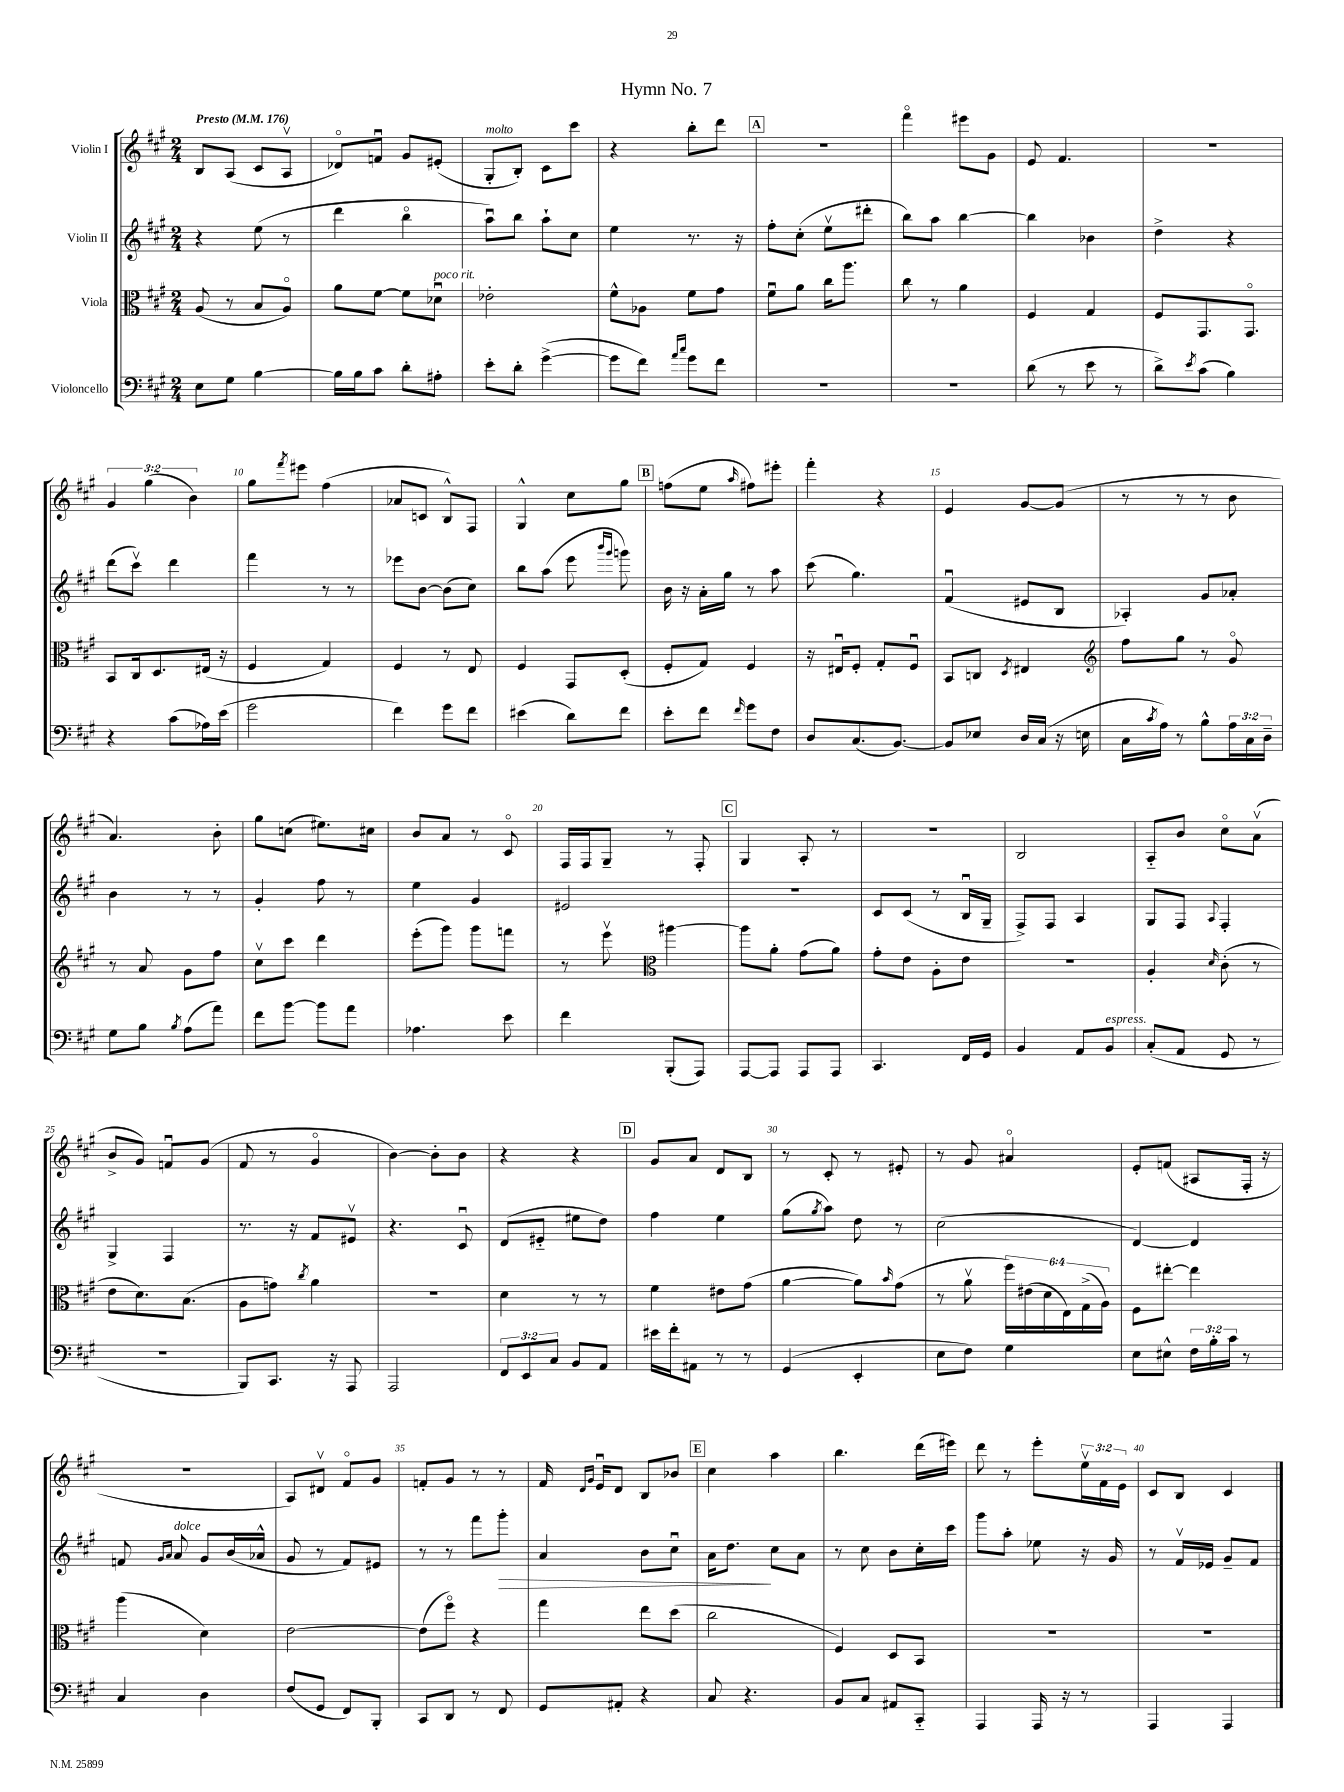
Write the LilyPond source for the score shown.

\header { title = "Hymn No. 7" }
<<
\new StaffGroup <<
\new Staff = "s0" \with { instrumentName = "Violin I" } {
    \clef treble \key a \major \numericTimeSignature \time 2/4 \override Staff.TupletNumber.text = #tuplet-number::calc-fraction-text \tempo "Presto" 4 = 176
    b8 a8( cis'8 a8\upbow |
    des'8\flageolet) f'8\downbow gis'8 eis'8-.( |
    gis8-.^\markup { \italic "molto" } b8-.) cis'8 cis'''8 |
    r4 b''8-. d'''8 |
    \mark \markup { \box "A" } r2 |
    fis'''4\flageolet eis'''8 gis'8 |
    e'8 fis'4. |
    R2 |
    \tuplet 3/2 { gis'4 gis''4( b'4) } |
    gis''8 \acciaccatura { fis'''8 } eis'''8 fis''4( |
    aes'8 c'8 b8-^) fis8 |
    gis4-^ cis''8 gis''8 |
    \mark \markup { \box "B" } f''8( e''8 \grace { a''16 } fis''8) eis'''8-. |
    fis'''4-. r4 |
    e'4 gis'8~ gis'8( |
    r8 r8 r8 b'8 |
    a'4.) b'8-. |
    gis''8 c''8( eis''8.) cis''16 |
    b'8 a'8 r8 cis'8\flageolet |
    fis16 fis16 gis8-- r8 fis8-. |
    \mark \markup { \box "C" } gis4 a8-. r8 |
    R2 |
    b2 |
    a8-_ b'8 cis''8\flageolet a'8\upbow( |
    b'8-> gis'8) f'8\downbow gis'8( |
    fis'8 r8 gis'4\flageolet |
    b'4~) b'8-. b'8 |
    r4 r4 |
    \mark \markup { \box "D" } gis'8 a'8 d'8 b8 |
    r8 cis'8-. r8 eis'8-. |
    r8 gis'8 ais'4\flageolet |
    e'8-. f'8( ais8 fis16-. r16 |
    R2 |
    a8) dis'8\upbow fis'8\flageolet gis'8 |
    f'8-. gis'8 r8 r8 |
    fis'16 \grace { d'16 gis'16 } e'16\downbow d'8 b8 bes'8 |
    \mark \markup { \box "E" } cis''4 a''4 |
    b''4. d'''16( eis'''16) |
    d'''8 r8 e'''8-. \tuplet 3/2 { e''16\upbow fis'16 e'16 } |
    cis'8 b8 cis'4 \bar "|." |
}
\new Staff = "s1" \with { instrumentName = "Violin II" } {
    \clef treble \key a \major \numericTimeSignature \time 2/4
    r4 e''8( r8 |
    d'''4 b''4\flageolet |
    a''8\downbow) b''8 a''8-! cis''8 |
    e''4 r8. r16 |
    \mark \markup { \box "A" } fis''8-. cis''8-.( e''8\upbow dis'''8-. |
    b''8) a''8 b''4~ |
    b''4 bes'4 |
    d''4-> r4 |
    d'''8( cis'''8\upbow) d'''4 |
    fis'''4 r8 r8 |
    ees'''8 b'8~ b'8( cis''8) |
    b''8 a''8( e'''8 \grace { b'''16 gis'''16 } g'''8) |
    \mark \markup { \box "B" } b'16 r16 a'16-. gis''16 r8 a''8 |
    cis'''8( gis''4.) |
    fis'4\downbow( eis'8 b8 |
    aes4-.) gis'8 aes'8-. |
    b'4 r8 r8 |
    gis'4-. fis''8 r8 |
    e''4 gis'4 |
    eis'2 |
    \mark \markup { \box "C" } R2 |
    cis'8 cis'8( r8 b16\downbow gis16-- |
    fis8->) fis8 a4 |
    gis8 fis8 \appoggiatura { a8 } fis4-. |
    gis4-> fis4 |
    r8. r16 fis'8 eis'8\upbow |
    r4. cis'8\downbow |
    d'8( eis'8-_ eis''8 d''8) |
    \mark \markup { \box "D" } fis''4 e''4 |
    gis''8( \acciaccatura { gis''8 } a''8) d''8 r8 |
    cis''2( |
    d'4~) d'4 |
    f'8 \grace { gis'16 a'16 } a'8^\markup { \italic "dolce" } gis'8 b'16( aes'16-^ |
    gis'8 r8 fis'8) eis'8 |
    r8 r8 fis'''8 gis'''8-.\> |
    a'4 b'8 cis''8\downbow |
    \mark \markup { \box "E" } a'16 d''8.\! cis''8 a'8 |
    r8 cis''8 b'8 cis''16-. cis'''16 |
    gis'''8 a''8-. ees''8 r16 gis'16 |
    r8 fis'16\upbow ees'16 gis'8-- fis'8 \bar "|." |
}
\new Staff = "s2" \with { instrumentName = "Viola" } {
    \clef alto \key a \major \numericTimeSignature \time 2/4 \override Staff.TupletNumber.text = #tuplet-number::calc-fraction-text
    a8( r8 b8 a8\flageolet) |
    a'8 fis'8~ fis'8 des'8\downbow^\markup { \italic "poco rit." } |
    ees'2-. |
    fis'8-^ aes8 fis'8 gis'8 |
    \mark \markup { \box "A" } fis'8\downbow a'8 cis''16 a''8. |
    cis''8 r8 a'4 |
    fis4 gis4 |
    fis8 gis,8. gis,8.\flageolet |
    b,8 cis16 d8. eis16( r16 |
    fis4 gis4) |
    fis4 r8 e8 |
    fis4 gis,8 d8-.( |
    \mark \markup { \box "B" } fis8-. gis8) fis4 |
    r16 eis16\downbow fis8-. gis8-. fis8\downbow |
    b,8 c8 \acciaccatura { d8 } eis4 |
    \clef treble fis''8 gis''8 r8 gis'8\flageolet |
    r8 a'8 gis'8 fis''8 |
    cis''8\upbow cis'''8 d'''4 |
    e'''8-.( gis'''8) gis'''8 f'''8 |
    r8 e'''8\upbow \clef alto ais''4~ |
    \mark \markup { \box "C" } ais''8 a'8-. gis'8( a'8) |
    gis'8-. e'8 a8-. e'8 |
    R2 |
    a4-. \grace { d'16 } cis'8-.( r8 |
    e'8 d'8.) b8.( |
    a8 g'8) \acciaccatura { cis''8 } a'4 |
    R2 |
    d'4 r8 r8 |
    \mark \markup { \box "D" } fis'4 eis'8 gis'8( |
    a'4~ a'8) \grace { b'16 } gis'8( |
    r8 a'8\upbow \tuplet 6/4 { fis''16) eis'16( d'16 e16) gis16->( a16) } |
    fis8 eis''8~-. eis''4 |
    a''4( d'4) |
    e'2~ |
    e'8( fis''8\flageolet) r4 |
    gis''4 e''8 d''8( |
    \mark \markup { \box "E" } cis''2 |
    fis4) d8 b,8 |
    R2 |
    R2 \bar "|." |
}
\new Staff = "s3" \with { instrumentName = "Violoncello" } {
    \clef bass \key a \major \numericTimeSignature \time 2/4 \override Staff.TupletNumber.text = #tuplet-number::calc-fraction-text
    e8 gis8 b4~ |
    b16 b16 cis'8 d'8-. ais8-. |
    e'8-. d'8-. gis'4~->( |
    gis'8 fis'8) \grace { a'16 cis''16 } gis'8 fis'8 |
    \mark \markup { \box "A" } r2 |
    R2 |
    d'8( r8 e'8 r8 |
    d'8->) \acciaccatura { e'8 } cis'8( b4) |
    r4 cis'8( aes16) e'16( |
    gis'2 |
    fis'4) gis'8 fis'8 |
    eis'4( d'8) fis'8 |
    \mark \markup { \box "B" } e'8-. fis'8 \grace { fis'16 } gis'8 fis8 |
    d8 cis8.( b,8.~) |
    b,8 ees8 d16 cis16( r16 e16 |
    cis16 \acciaccatura { cis'8 } a16) r8 b8-^ \tuplet 3/2 { a16 cis16 d16-- } |
    gis8 b8 \acciaccatura { b8 } a8( a'8) |
    fis'8 b'8~ b'8 a'8 |
    aes4. e'8 |
    fis'4 b,,8-.( a,,8) |
    \mark \markup { \box "C" } a,,8~ a,,8 a,,8 a,,8 |
    cis,4. fis,16 gis,16 |
    b,4 a,8 b,8^\markup { \italic "espress." } |
    cis8-.( a,8 gis,8 r8 |
    R2 |
    b,,8) cis,8. r16 a,,8 |
    a,,2 |
    \tuplet 3/2 { fis,8 e,8 cis8 } b,8 a,8 |
    \mark \markup { \box "D" } eis'16 fis'16-. ais,8 r8 r8 |
    gis,4( e,4-. |
    e8 fis8) gis4 |
    e8 eis8-^ \tuplet 3/2 { fis16 b16-. cis'16 } r8 |
    cis4 d4 |
    fis8( gis,8 fis,8) b,,8-. |
    cis,8 d,8 r8 fis,8 |
    gis,8 ais,8-. r4 |
    \mark \markup { \box "E" } cis8 r4. |
    b,8 cis8 ais,8 cis,8-_ |
    a,,4 a,,16 r16 r8 |
    a,,4 a,,4 \bar "|." |
}
>>
>>
\layout { \context { \Score \override BarNumber.break-visibility = ##(#f #t #t) barNumberVisibility = #(every-nth-bar-number-visible 5) } }
